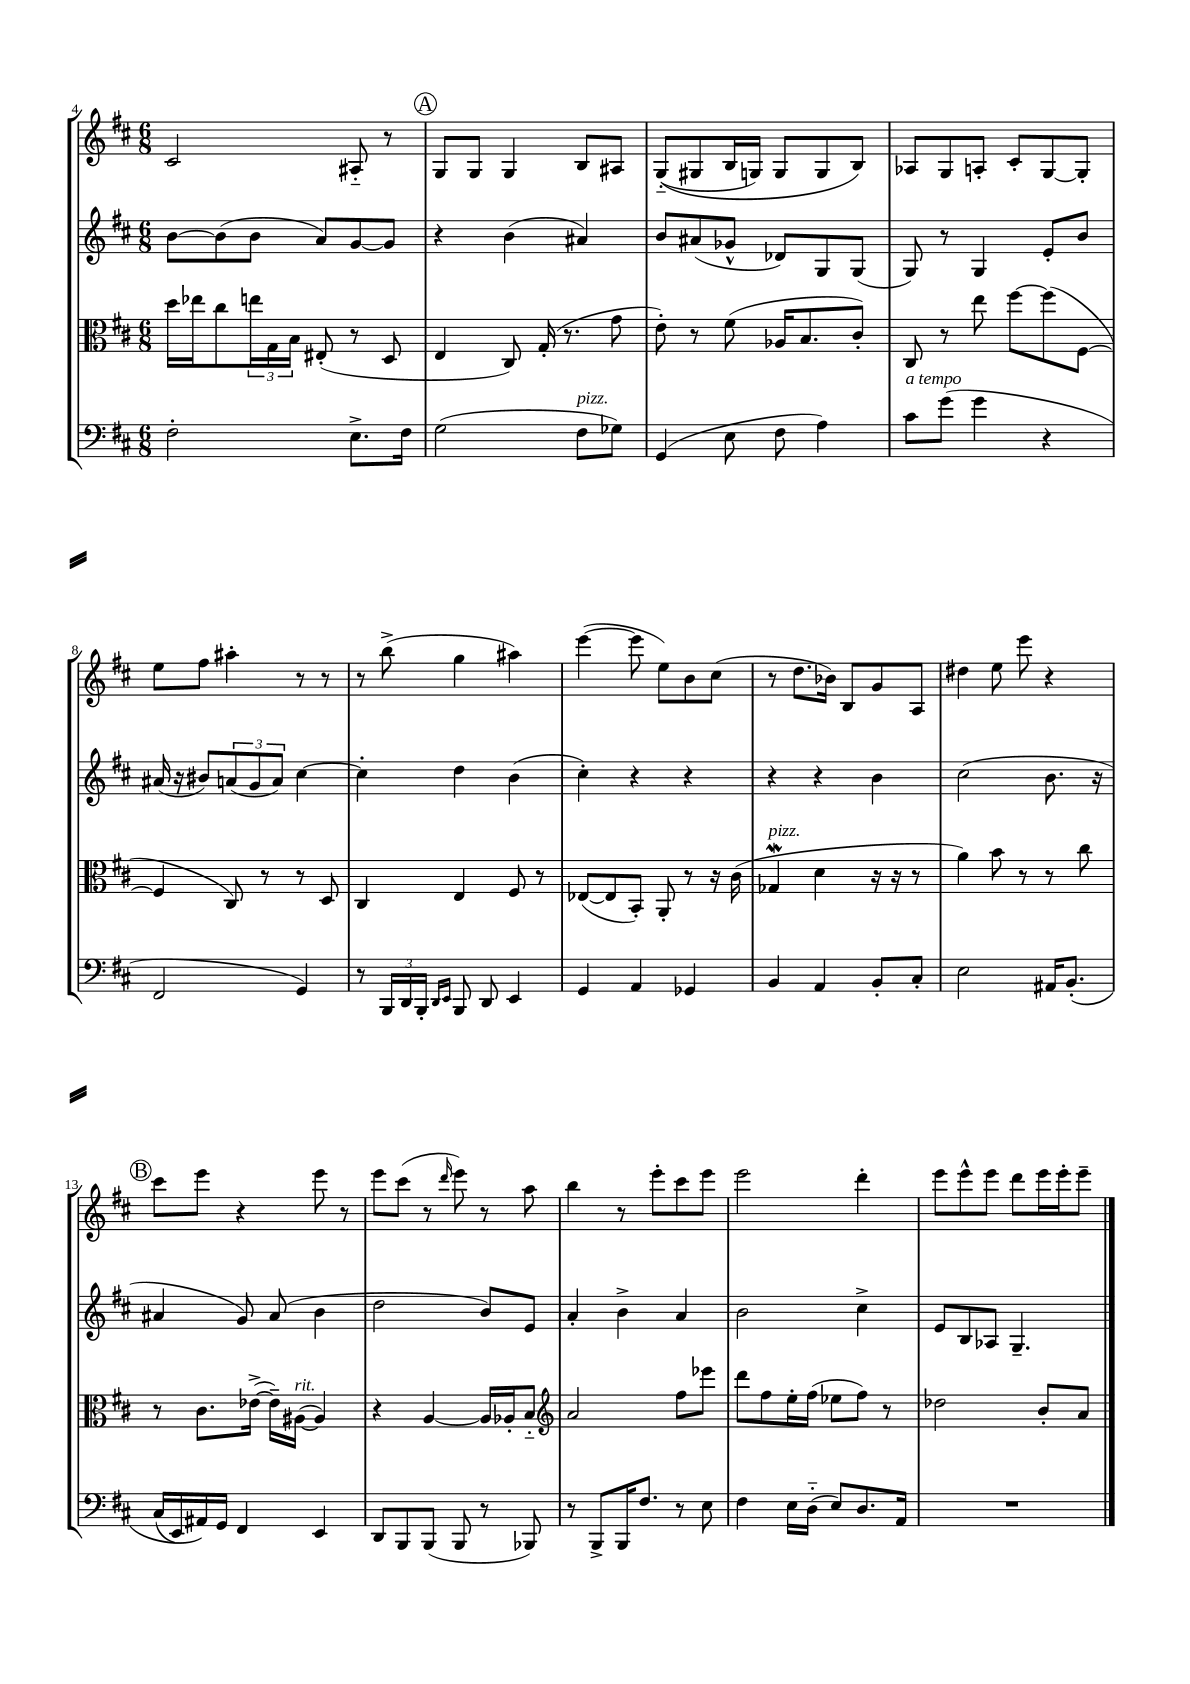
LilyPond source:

<<
\new StaffGroup <<
\new Staff = "s0" {
    \clef treble \key d \major \numericTimeSignature \time 6/8
    cis'2 ais8-_ r8 |
    \mark \markup { \circle "A" } g8 g8 g4 b8 ais8 |
    g8-_(\( gis8 b16 g16) g8 g8 b8\) |
    aes8 g8 a8-. cis'8-. g8~ g8-. |
    e''8 fis''8 ais''4-. r8 r8 |
    r8 b''8->( g''4 ais''4) |
    e'''4~( e'''8 e''8) b'8 cis''8( |
    r8 d''8. bes'16) b8 g'8 a8 |
    dis''4 e''8 e'''8 r4 |
    \mark \markup { \circle "B" } cis'''8 e'''8 r4 e'''8 r8 |
    e'''8 cis'''8( r8 \grace { d'''16 } e'''8) r8 a''8 |
    b''4 r8 e'''8-. cis'''8 e'''8 |
    e'''2 d'''4-. |
    e'''8 e'''8-^ e'''8 d'''8 e'''16 e'''16-. e'''8-- \bar "|." |
}
\new Staff = "s1" {
    \clef treble \key d \major \numericTimeSignature \time 6/8
    b'8~ b'8( b'8 a'8) g'8~ g'8 |
    \mark \markup { \circle "A" } r4 b'4( ais'4) |
    b'8 ais'8( ges'8-^ des'8) g8 g8( |
    g8) r8 g4 e'8-. b'8 |
    ais'16( r16 bis'8) \tuplet 3/2 { a'8( g'8 a'8) } cis''4~ |
    cis''4-. d''4 b'4( |
    cis''4-.) r4 r4 |
    r4 r4 b'4 |
    cis''2( b'8. r16 |
    \mark \markup { \circle "B" } ais'4 g'8) ais'8( b'4 |
    d''2 b'8) e'8 |
    a'4-. b'4-> a'4 |
    b'2 cis''4-> |
    e'8 b8 aes8 g4.-- \bar "|." |
}
\new Staff = "s2" {
    \clef alto \key d \major \numericTimeSignature \time 6/8
    d''16 ees''16 cis''8 \tuplet 3/2 { e''16 g16 b16 } eis8-.( r8 d8 |
    \mark \markup { \circle "A" } e4 cis8) g16-.( r8. g'8 |
    e'8-.) r8 fis'8( aes16 b8. cis'8-.) |
    cis8 r8 e''8 fis''8~ fis''8( fis8~ |
    fis4 cis8) r8 r8 d8 |
    cis4 e4 fis8 r8 |
    ees8~( ees8 b,8-.) a,8-. r8 r16 cis'16( |
    ges4\mordent^\markup { \italic "pizz." } d'4 r16 r16 r8 |
    a'4) b'8 r8 r8 cis''8 |
    \mark \markup { \circle "B" } r8 cis'8. ees'16~->( ees'16--) ais16~^\markup { \italic "rit." }( ais4) |
    r4 a4~ a16 aes16-. b8-_ |
    \clef treble a'2 fis''8 ees'''8 |
    d'''8 fis''8 e''16-. fis''16( ees''8 fis''8) r8 |
    des''2 b'8-. a'8 \bar "|." |
}
\new Staff = "s3" {
    \clef bass \key d \major \numericTimeSignature \time 6/8
    fis2-. e8.-> fis16 |
    \mark \markup { \circle "A" } g2( fis8^\markup { \italic "pizz." } ges8) |
    g,4( e8 fis8 a4) |
    cis'8^\markup { \italic "a tempo" } g'8( g'4 r4 |
    fis,2 g,4) |
    r8 \tuplet 3/2 { b,,16 d,16 b,,16-. } \grace { d,16 e,16 } b,,8 d,8 e,4 |
    g,4 a,4 ges,4 |
    b,4 a,4 b,8-. cis8-. |
    e2 ais,16 b,8.-.\( |
    \mark \markup { \circle "B" } cis16( e,16) ais,16\) g,16 fis,4 e,4 |
    d,8 b,,8 b,,8( b,,8 r8 bes,,8) |
    r8 b,,8-> b,,16 fis8. r8 e8 |
    fis4 e16 d16-_( e8) d8. a,16 |
    R2. \bar "|." |
}
>>
>>
\layout { \context { \Score currentBarNumber = #4 } }
